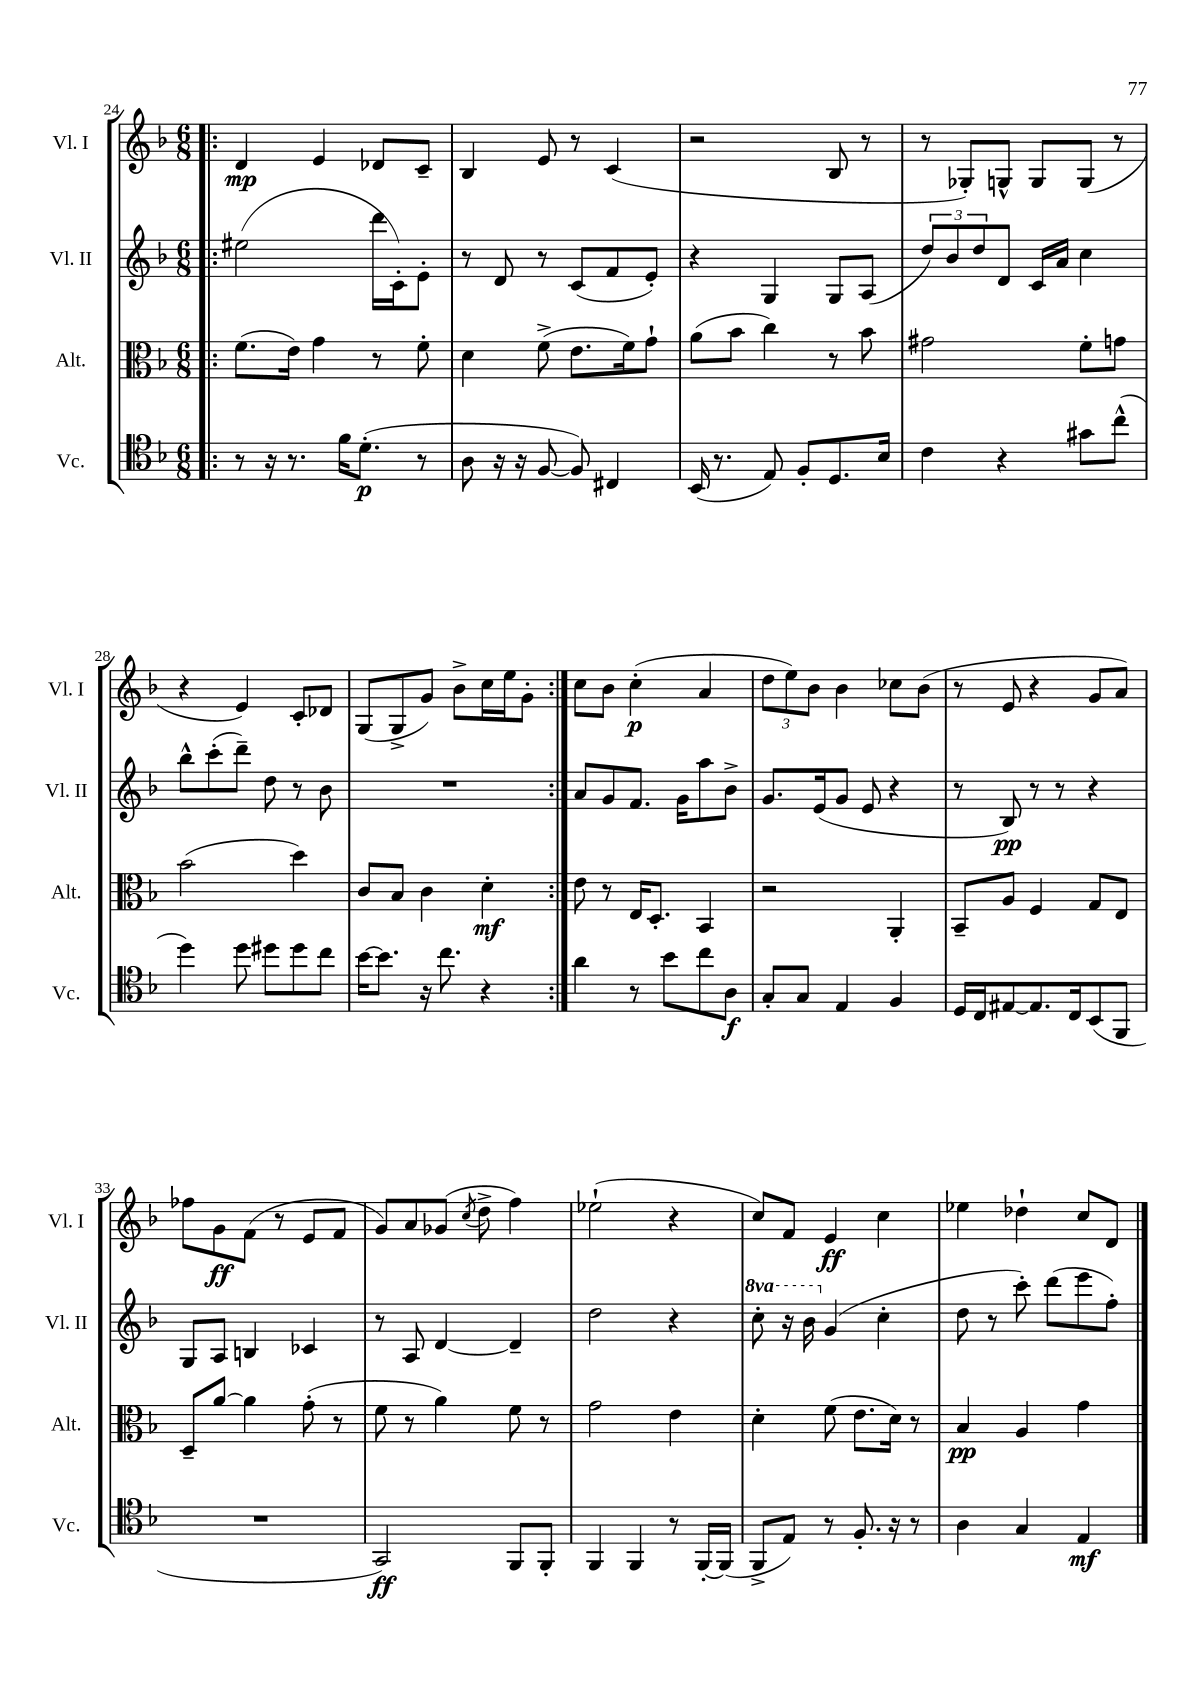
<<
\new StaffGroup <<
\new Staff = "s0" \with { instrumentName = "Vl. I" shortInstrumentName = "Vl. I" } {
    \clef treble \key f \major \numericTimeSignature \time 6/8
    \repeat volta 2 { \bar ".|:" d'4\mp e'4 des'8 c'8-- |
    bes4 e'8 r8 c'4( |
    r2 bes8 r8 |
    r8 ges8-.) g8-^ g8 g8( r8 |
    r4 e'4) c'8-. des'8 |
    g8( g8-> g'8) bes'8-> c''16 e''16 g'8-. | }
    c''8 bes'8 c''4-.\p( a'4 |
    \tuplet 3/2 { d''8 e''8) bes'8 } bes'4 ces''8 bes'8( |
    r8 e'8 r4 g'8 a'8) |
    fes''8 g'8\ff f'8( r8 e'8 f'8 |
    g'8) a'8 ges'8( \acciaccatura { c''8 } d''8-> f''4) |
    ees''2-!( r4 |
    c''8) f'8 e'4\ff c''4 |
    ees''4 des''4-! c''8 d'8 \bar "|." |
}
\new Staff = "s1" \with { instrumentName = "Vl. II" shortInstrumentName = "Vl. II" } {
    \clef treble \key f \major \numericTimeSignature \time 6/8 \set Staff.ottavationMarkups = #ottavation-simple-ordinals
    \repeat volta 2 { \bar ".|:" eis''2( d'''16 c'16-.) e'8-. |
    r8 d'8 r8 c'8( f'8 e'8-.) |
    r4 g4 g8 a8( |
    \tuplet 3/2 { d''8) bes'8 d''8 } d'8 c'16 a'16 c''4 |
    bes''8-^ c'''8-.( d'''8--) d''8 r8 bes'8 |
    R2. | }
    a'8 g'8 f'8. g'16 a''8 bes'8-> |
    g'8. e'16( g'8 e'8 r4 |
    r8 bes8\pp) r8 r8 r4 |
    g8 a8 b4 ces'4 |
    r8 a8 d'4~ d'4-- |
    d''2 r4 |
    \ottava #1 c'''8-. r16 bes''16 \ottava #0 g'4( c''4-. |
    d''8 r8 c'''8-.) d'''8( e'''8 f''8-.) \bar "|." |
}
\new Staff = "s2" \with { instrumentName = "Alt." shortInstrumentName = "Alt." } {
    \clef alto \key f \major \numericTimeSignature \time 6/8
    \repeat volta 2 { \bar ".|:" f'8.( e'16) g'4 r8 f'8-. |
    d'4 f'8->( e'8. f'16) g'8-! |
    a'8( bes'8 c''4) r8 bes'8 |
    gis'2 f'8-. g'8 |
    bes'2( d''4) |
    c'8 bes8 c'4 d'4-.\mf | }
    e'8 r8 e16 d8.-. bes,4 |
    r2 a,4-. |
    bes,8-- a8 f4 g8 e8 |
    d8-- a'8~ a'4 g'8-.( r8 |
    f'8 r8 a'4) f'8 r8 |
    g'2 e'4 |
    d'4-. f'8( e'8. d'16) r8 |
    bes4\pp a4 g'4 \bar "|." |
}
\new Staff = "s3" \with { instrumentName = "Vc." shortInstrumentName = "Vc." } {
    \clef tenor \key f \major \numericTimeSignature \time 6/8
    \repeat volta 2 { \bar ".|:" r8 r16 r8. f'16 d'8.-.\p( r8 |
    a8 r16 r16 f8~ f8) cis4 |
    bes,16( r8. e8) f8-. d8. bes16 |
    c'4 r4 gis'8 c''8-^( |
    d''4) d''8 dis''8 dis''8 c''8 |
    bes'16~ bes'8. r16 c''8. r4 | }
    a'4 r8 bes'8 c''8 a8\f |
    g8-. g8 e4 f4 |
    d16 c16 eis8~ eis8. c16 bes,8( f,8 |
    R2. |
    g,2\ff) f,8 f,8-. |
    f,4 f,4 r8 f,16~-. f,16( |
    f,8-> e8) r8 f8.-. r16 r8 |
    a4 g4 e4\mf \bar "|." |
}
>>
>>
\layout { \context { \Score currentBarNumber = #24 } }
